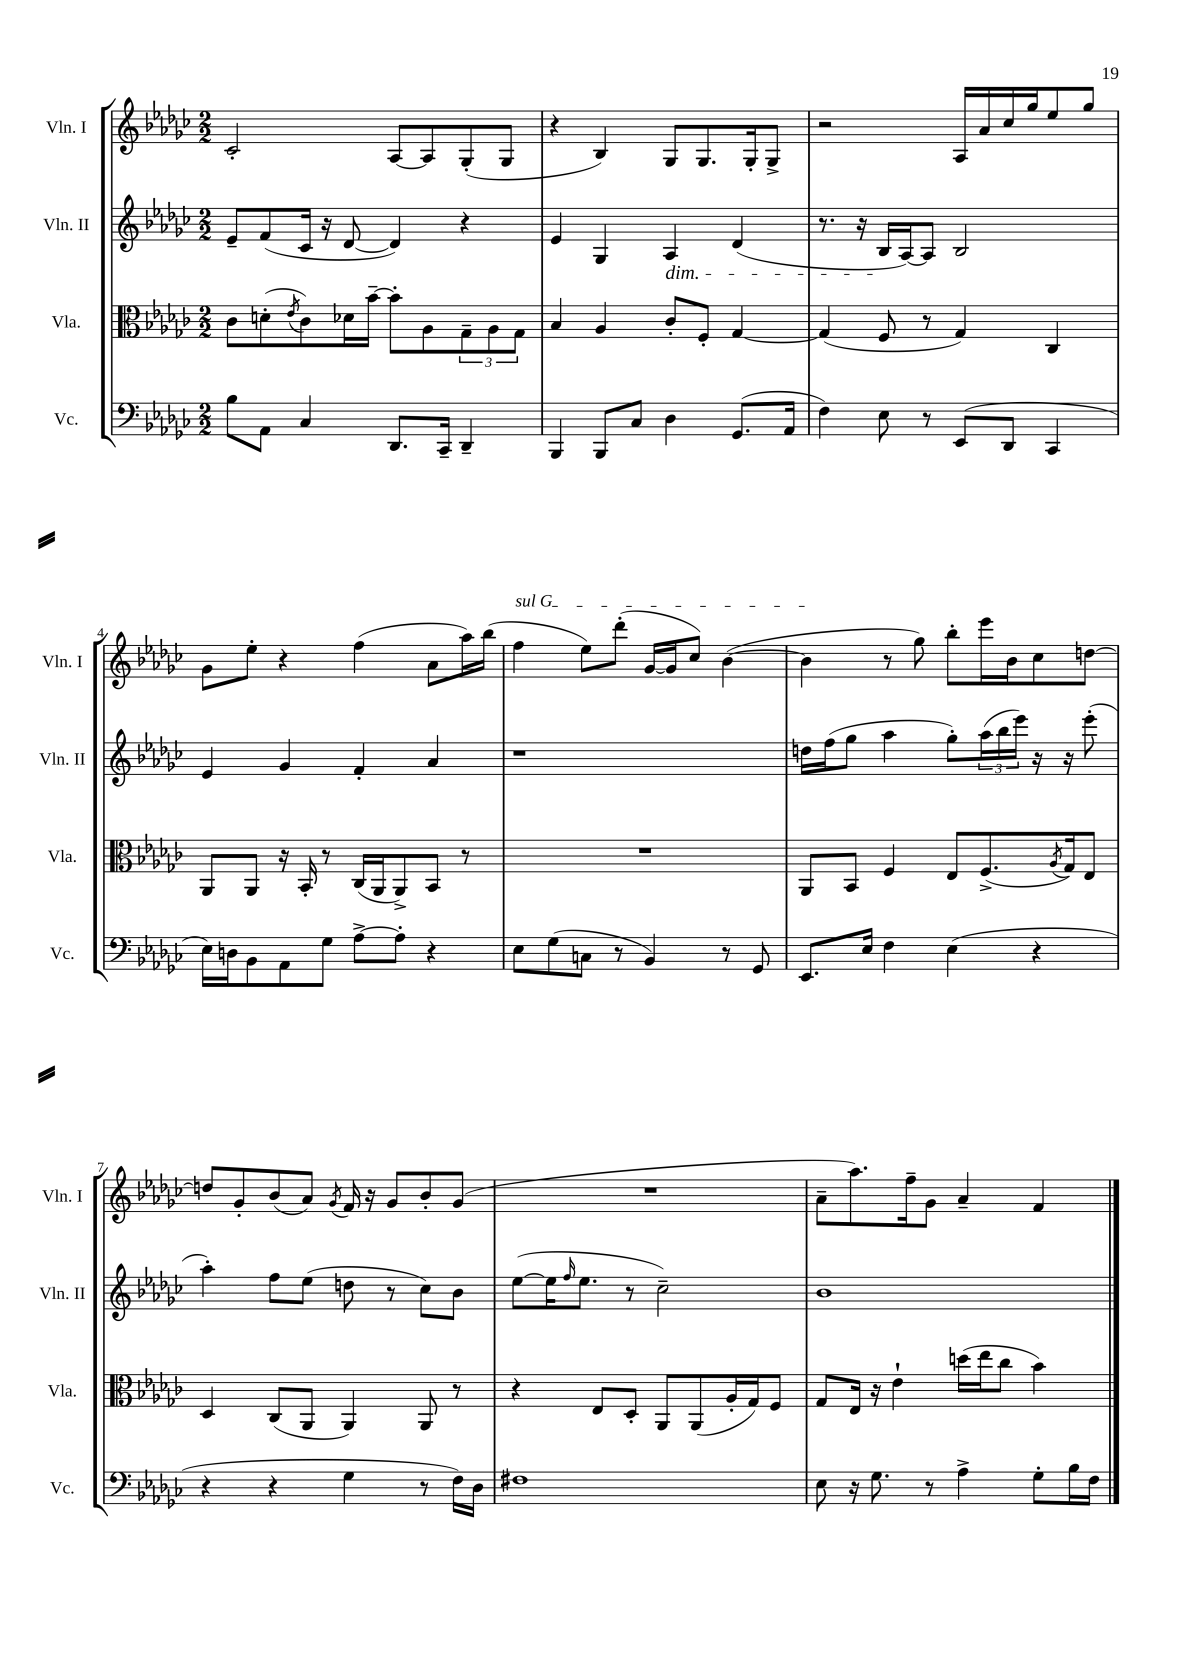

**kern	**kern	**kern	**kern
*part4	*part3	*part2	*part1
*staff4	*staff3	*staff2	*staff1
*I"Vc.	*I"Vla.	*I"Vln. II	*I"Vln. I
*I'Vc.	*I'Vla.	*I'Vln. II	*I'Vln. I
*clefF4	*clefC3	*clefG2	*clefG2
*k[b-e-a-d-g-c-]	*k[b-e-a-d-g-c-]	*k[b-e-a-d-g-c-]	*k[b-e-a-d-g-c-]
*M2/2	*M2/2	*M2/2	*M2/2
=1	=1	=1	=1
8B-\L	8c-\L	8e-~/L	2c-'/
8AA-\J	(8dn'\	(8f/	.
.	8qe-/	.	.
4C-/	8c-\)	16c-/Jk	.
.	.	16r	.
.	16d-X\L	[8d-/	.
.	[16b-~\JJ	.	.
8.DD-/L	8b-'\L]	4d-/])	[8A-/L
.	8A-\	.	8A-/]
16CC-~/Jk	.	.	.
4DD-~/	12G-~\	4r	(8G-'/
.	12A-\	.	.
.	.	.	8G-/J
.	12G-\J	.	.
=2	=2	=2	=2
4BBB-/	4B-/	4e-/	4r
8BBB-/L	4A-/	4G-/	4B-/)
8C-/J	.	.	.
!	!	!LO:TX:b:i:t=dim.	!
4D-\	8c-'/L	4A-/	8G-/L
.	8F'/J	.	8.G-/
(8.GG-/L	[4G-/	(4d-/	.
.	.	.	16G-'/k
.	.	.	8G-^/J
16AA-/Jk	.	.	.
=3	=3	=3	=3
4F\)	(4G-/]	8.r	2r
.	.	16r	.
8E-\	8F/	16B-/LL	.
.	.	[16A-/J)	.
8r	8r	8A-/J]	.
(8EE-/L	4G-/)	2B-/	16A-/LL
.	.	.	16a-/
8DD-/J	.	.	16cc-/
.	.	.	16gg-/J
4CC-/	4C-/	.	8ee-/
.	.	.	8gg-/J
!!LO:LB:g=z
=4	=4	=4	=4
16E-\LL)	8AA-/L	4e-/	8g-\L
16Dn\J	.	.	.
8BB-\	8AA-/J	.	8ee-'\J
8AA-\	16r	4g-/	4r
.	16BB-'/	.	.
8G-\J	8r	.	.
[8A-^\L	(16C-/LL	4f'/	(4ff\
.	16AA-/J	.	.
8A-'\J]	8AA-^/)	.	.
4r	8BB-/J	4a-/	8a-\L
.	8r	.	16aa-\L)
.	.	.	(16bb-\JJ
=5	=5	=5	=5
!	!	!	!LO:TX:a:i:t=sul G
8E-\L	1r	1r	4ff\
(8G-\	.	.	.
8Cn\J	.	.	8ee-\L)
8r	.	.	(8ddd-'\J
4BB-/)	.	.	[16g-/LL
.	.	.	16g-/J]
.	.	.	8cc-/J)
8r	.	.	([4b-\
8GG-/	.	.	.
=6	=6	=6	=6
8.EE-/L	8AA-/L	16ddn\LL	4b-\]
.	.	(16ff\J	.
.	8BB-/J	8gg-\J	.
16E-/Jk	.	.	.
4F\	4F/	4aa-\	8r
.	.	.	8gg-\)
(4E-\	8E-/L	8gg-'\L)	8bb-'\L
.	(8.F^/	(24aa-\L	16eee-\L
.	.	24bb-\	.
.	.	.	16b-\J
.	.	24eee-\JJ)	.
4r	.	16r	8cc-\
.	8qA-/	.	.
.	16G-/k)	16r	.
.	8E-/J	(8eee-'\	[8ddn\J
!!LO:LB:g=z
=7	=7	=7	=7
4r	4D-/	4aa-'\)	8ddn/L]
.	.	.	8g-'/
4r	(8C-/L	8ff\L	(8b-/
.	8AA-/J	(8ee-\J	8a-/J)
.	.	.	8qg-/
4G-\	4AA-/)	8ddn\	16f/
.	.	.	16r
.	.	8r	8g-/L
8r	8AA-/	8cc-\L)	8b-'/
16F\LL)	8r	8b-\J	(8g-/J
16D-\JJ	.	.	.
=8	=8	=8	=8
1F#X	4r	([8ee-\L	1r
.	.	16ee-\K]	.
.	.	16qqff/	.
.	.	8.ee-\J	.
.	8E-/L	.	.
.	8D-'/J	8r	.
.	8AA-/L	2cc-~\)	.
.	(8AA-/	.	.
.	16A-'/L	.	.
.	16G-/J)	.	.
.	8F/J	.	.
=9	=9	=9	=9
8E-\	8G-/L	1b-	8a-~\L
16r	16E-/Jk	.	8.aa-\)
8.G-\	16r	.	.
.	4e-`\	.	.
.	.	.	16ff~\k
8r	.	.	8g-\J
4A-^\	(16ddn\LL	.	4a-~/
.	16ee-\J	.	.
.	8cc-\J	.	.
8G-'\L	4b-\)	.	4f/
16B-\L	.	.	.
16F\JJ	.	.	.
==	==	==	==
*-	*-	*-	*-
